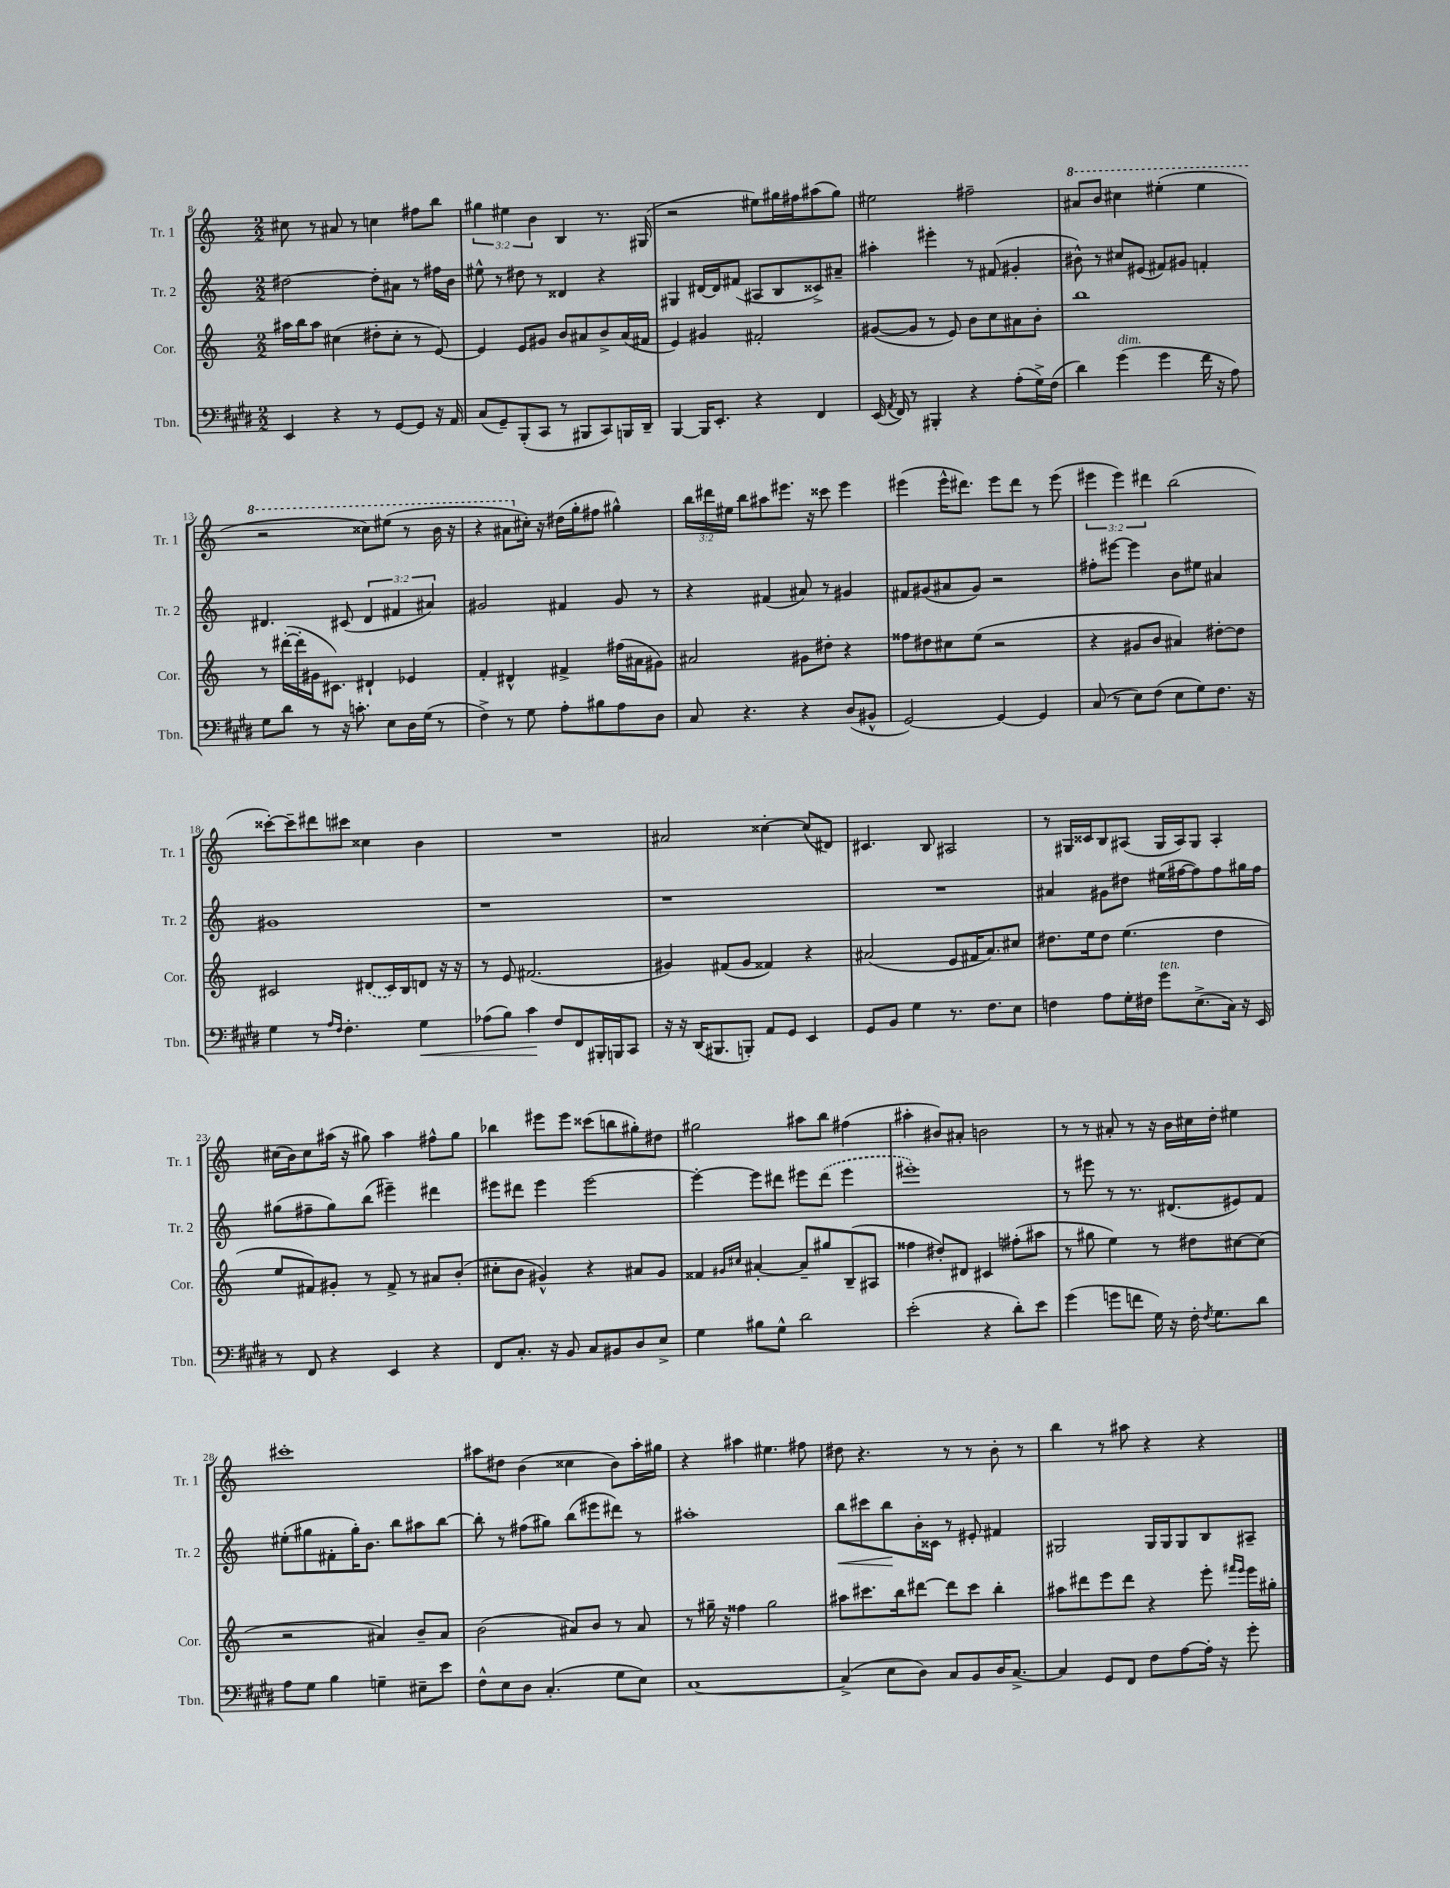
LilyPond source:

<<
\new StaffGroup <<
\new Staff = "s0" \with { instrumentName = "Tr. 1" shortInstrumentName = "Tr. 1" } {
    \clef treble \key c \major \numericTimeSignature \time 2/2 \override Staff.TupletNumber.text = #tuplet-number::calc-fraction-text
    \autoBeamOff cis''8 r8 ais'8 r8 c''4 fis''8[ b''8] |
    \tuplet 3/2 { gis''4 eis''4 b'4 } b4 r8. gis16( |
    r2 eis''8[) gis''16 fis''16 ais''8( gis''8]) |
    eis''2 fis''2-- |
    \ottava #1 ais''8[ b''8] cis'''4 eis'''4-.( eis'''4 |
    r2 cisis'''8[) eis'''8]( r8 b''16 r16 |
    r4 ais''8[ \ottava #0 cis''16]-.) r16 dis''16[( g''16-. fis''8] gis''4-^) |
    \tuplet 3/2 { b''16[ dis'''16 eis''16] } b''8[ ais''8 eis'''8.] r16 cisis'''8 eis'''4 |
    eis'''4( eis'''16[-^ dis'''8.]) eis'''8[ dis'''8] r8 eis'''8( |
    \tuplet 3/2 { eis'''4 eis'''4) dis'''4 } b''2( |
    cisis'''8[~-.) cisis'''8-- dis'''8 cis'''8] cisis''4 b'4 |
    R1 |
    ais'2 cisis''4~-. cisis''8[( dis'8]) |
    cis'4. b8 ais2 |
    r8 gis16[ cisis'16 b8 ais8]( gis16[ ais16) gis8] ais4-. |
    cis''16[( b'16) cis''8 ais''16]( r16 gis''8) ais''4 fis''8[-^ gis''8] |
    bes''4 eis'''8[ eis'''8] cisis'''8[( b''8 gis''8-.) dis''8] |
    gis''2 ais''8[ b''8] fis''4( |
    ais''4-. bis'8[) ais'8]-. b'2 |
    r8 r8 ais'8-. r8 r16 b'16[ cis''16 d''16]-. eis''4 |
    cis'''1-. |
    ais''8[ dis''8] b'4( cisis''4 b'8[) ais''16-. gis''16] |
    r4 ais''4 eis''4. fis''8 |
    dis''8 r4. r8 r8 b'8-. r8 |
    b''4 r8 ais''8 r4 r4 \bar "|." |
}
\new Staff = "s1" \with { instrumentName = "Tr. 2" shortInstrumentName = "Tr. 2" } {
    \clef treble \key c \major \numericTimeSignature \time 2/2 \override Staff.TupletNumber.text = #tuplet-number::calc-fraction-text
    \autoBeamOff dis''2~ dis''8[-. ais'8] r8 fis''16[ b'16] |
    eis''8-^ r8 dis''8 r8 disis'4 r4 |
    gis4 dis'16[~ dis'16 fis'8]( ais8[ b8 cisis'8->) ais'8]-- |
    ais''4-. eis'''4-. r8 fis'8( gis'4-. |
    bis'8-^) r8 cis''8[ eis'8]( fis'8[) gis'8] f'4-. |
    dis'4. cis'8( \tuplet 3/2 { dis'4 fis'4 ais'4) } |
    gis'2 fis'4 gis'8 r8 |
    r4 fis'4( ais'8) r8 gis'4 |
    fis'8[ gis'8( ais'8 gis'8]) r2 |
    fis''8[-. eis'''8]~ eis'''4 b'8[ eis''8] ais'4 |
    gis'1 |
    r1 |
    r1 |
    R1 |
    ais'4 gis'8[ dis''8] eis''16[( fis''16~ fis''8) fis''8 gis''16 fis''16] |
    gis''8[( fis''8-- gis''8) b''8]( eis'''4--) dis'''4 |
    eis'''8[ dis'''8] eis'''4 eis'''2~ |
    eis'''4~-. eis'''8[ dis'''8] eis'''8[ \once \slurDashed dis'''8]( eis'''4 |
    eis'''1-.) |
    r8 eis'''8 r8 r8. dis'8.[( eis'8) f'8] |
    eis''8[-.( gis''8 fis'8-. gis''16-.) b'8.] b''8[ ais''8 b''8]~ |
    b''8-. r8 fis''8[( gis''8]) b''8[( eis'''8 dis'''8]) r8 |
    ais''1-. |
    b''8[\< cis'''8 b''8\! b'16-. cisis'16] r8 eis'8-. fis'4 |
    gis2 gis16[ gis16 gis8 b8 ais8]-- \bar "|." |
}
\new Staff = "s2" \with { instrumentName = "Cor." shortInstrumentName = "Cor." } {
    \clef treble \key c \major \numericTimeSignature \time 2/2
    \autoBeamOff ais''16[ b''16 ais''8] cis''4( dis''8[-. cis''8]-. r8 e'8~) |
    e'4 e'8[ gis'8] b'8[ ais'8 b'8-> ais'16( fis'16] |
    e'4) gis'4 fis'2-. |
    gis'8[~( gis'8] r8 e'8) b'8[ c''8 ais'8 b'8]-. |
    b''1 |
    r8 dis'''16[~-.( dis'''16-. gis'16 cis'8.]) dis'4-! ees'4 |
    f'4-. dis'4-^ fis'4-> fis''16[( ais'16 gis'8]) |
    ais'2 gis'8[ dis''8]-. r4 |
    fisis''8[ dis''8 cis''8 e''8]( r2 |
    r4 gis'8[ b'8] ais'4) dis''8[~-. dis''8] |
    cis'2 \once \slurDashed dis'8[( cis'16) b16 d'8] r16 r16 |
    r8 e'8 fis'2.( |
    gis'4) fis'8[( gis'8] fisis'4) r4 |
    ais'2( e'8[ fis'16 ais'8.) cis''8] |
    dis''8.[ e''16 dis''8] e''4.( dis''4 |
    e''8[ fis'8) gis'8]-. r8 fis'8-> r8 ais'8[ b'8]-.( |
    cis''8[-. b'8] gis'4-^) r4 ais'8[ gis'8] |
    fisis'4 \grace { gis'16[ cis''16] } ais'4~-. ais'8[-- gis''8 b8--( ais8] |
    fisis''4 dis''8[-.) dis'8] cis'4 fis''8[-.( ais''8] |
    r8 gis''8 e''4) r8 dis''8[ cis''8~ cis''8]( |
    r2 ais'4) b'8[-- ais'8] |
    b'2( ais'8[) b'8] r8 ais'8 |
    r8 gis''16-- r16 fisis''4 gis''2 |
    ais''8[ cis'''8. b''16 dis'''8]~ dis'''8[ cis'''8] b''4-. |
    ais''8[ dis'''8 e'''8 dis'''8] r4 e'''8-. \grace { fis'''16[ e'''16] } e'''16[ gis''16]-. \bar "|." |
}
\new Staff = "s3" \with { instrumentName = "Tbn." shortInstrumentName = "Tbn." } {
    \clef bass \key e \major \numericTimeSignature \time 2/2
    \autoBeamOff e,4 r4 r8 gis,8[~ gis,8] r16 a,16 |
    cis8[( gis,8--) b,,8-.( cis,8] r8 bis,,8[ cis,8) b,,16 dis,16]-- |
    b,,4~ b,,16[ e,8.]-. r4 fis,4 |
    e,16( \acciaccatura { a,8 } fis,16) r8 bis,,4-. r4 a8[-.( gis16->) fis16]( |
    dis'4) gis'4^\markup { \italic "dim." }( gis'4 fis'16 r16 a8) |
    gis8[ dis'8] r8 r16 c'8.-. e8[ dis16 gis16]( r8 |
    fis4->) r8 gis8 a8[-. bis8 a8 dis8] |
    cis8 r4. r4 dis8[( bis,8]-^ |
    gis,2~) gis,4~ gis,4 |
    cis8( r8 e8[) fis8]( e8[ gis8) fis8.] r16 |
    gis4 r8 \grace { a16[ fis16] } fis4.-. gis4\< |
    aes8[( b8]) cis'4\! fis8[ fis,8 bis,,16-. b,,16 cis,8] |
    r16 r16 dis,16[( bis,,8. b,,8]-.) a,8[ gis,8] e,4 |
    gis,8[ b,8] gis4 r8. fis8.[ e8] |
    f4 a8[ gis16-. fis16] gis'8[^\markup { \italic "ten." } e8.->( cis16]) r16 e,16 |
    r8 fis,8 r4 e,4 r4 |
    fis,8[ cis8.]-. r16 b,8 cis8[ bis,8 dis8 e8]-> |
    gis4 bis8[ gis8]-^ dis'2 |
    e'2-.( r4 dis'8[-.) e'8] |
    gis'4( g'8[ f'8] gis16) r16 fis16-. \acciaccatura { fis8 } gis8.[ dis'8] |
    a8[ gis8] b4 g4-- eis8[-- e'8] |
    fis8[-^ e8 dis8] cis4.-.( gis8[ e8]) |
    cis1~ |
    cis4->( e8[ dis8]) cis8[ b,8 dis16 cis8.]~-> |
    cis4 gis,8[ fis,8] fis8[ a8~ a16]-. r16 gis'8-. \bar "|." |
}
>>
>>
\layout { \context { \Score currentBarNumber = #8 } }
